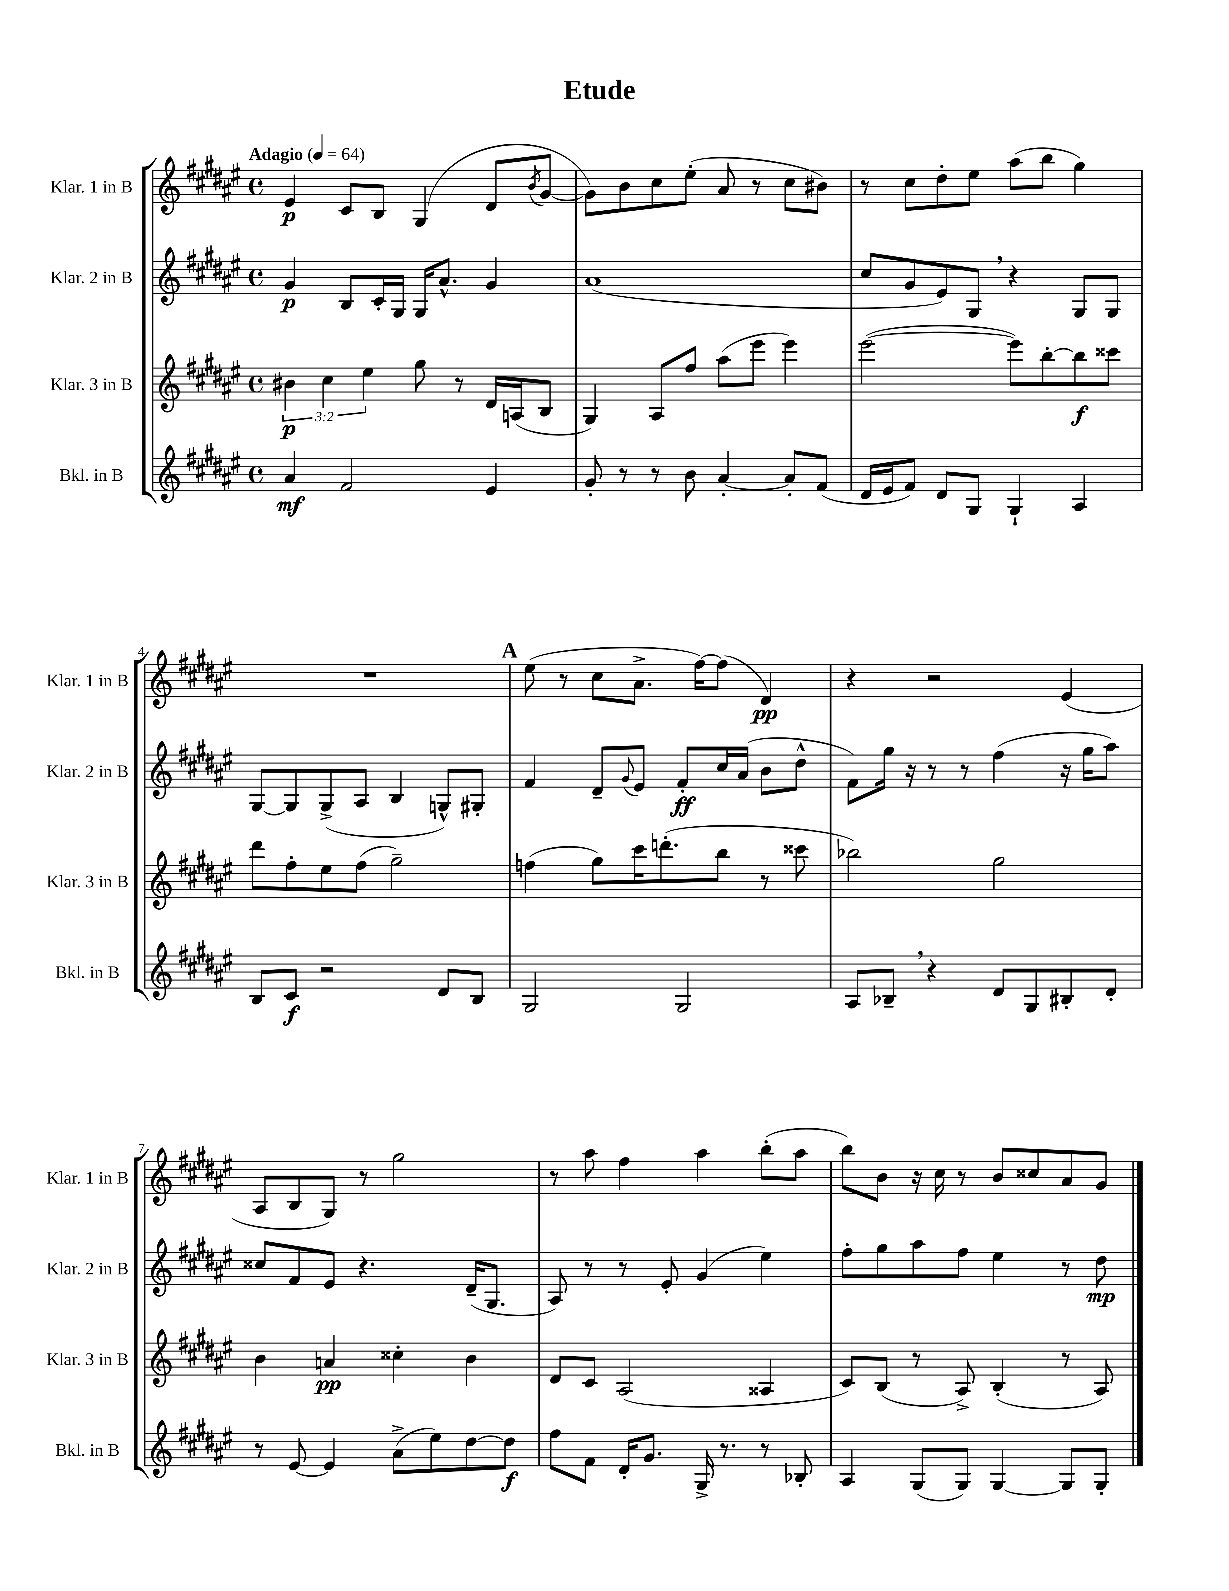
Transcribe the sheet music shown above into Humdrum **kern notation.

**kern	**kern	**kern	**kern
*staff4	*staff3	*staff2	*staff1
*clefG2	*clefG2	*clefG2	*clefG2
*k[f#c#g#d#a#e#]	*k[f#c#g#d#a#e#]	*k[f#c#g#d#a#e#]	*k[f#c#g#d#a#e#]
*M4/4	*M4/4	*M4/4	*M4/4
*met(c)	*met(c)	*met(c)	*met(c)
*MM64	*MM64	*MM64	*MM64
4a#	6b#	4g#	4e#
.	6cc#	.	.
2f#	.	8B	8c#
.	6ee#	.	.
.	.	16c#'	8B
.	.	16G#	.
.	8gg#	16G#	(4G#
.	.	8.a#^^	.
.	8r	.	.
4e#	16d#	4g#	8d#
.	(16A	.	.
.	.	.	8qb
.	8B	.	[8g#
=	=	=	=
8g#'	4G#)	(1a#	8g#])
8r	.	.	8b
8r	8A#	.	8cc#
8b	8ff#	.	(8ee#'
[4a#'	(8aa#	.	8a#
.	8eee#	.	8r
8a#']	4eee#)	.	8cc#
(8f#	.	.	8b#)
=	=	=	=
16d#	([2eee#	8cc#	8r
16e#	.	.	.
8f#)	.	8g#	8cc#
8d#	.	8e#)	8dd#'
8G#	.	8G#	8ee#
4G#`	8eee#])	4r	(8aa#
.	[8bb'	.	8bb
4A#	8bb]	8G#	4gg#)
.	8ccc##	8G#	.
=	=	=	=
8B	8ddd#	[8G#	1r
8c#	8ff#'	8G#]	.
2r	8ee#	(8G#^	.
.	(8ff#	8A#	.
.	2gg#~)	4B	.
8d#	.	8G^^)	.
8B	.	8G#'	.
=	=	=	=
2G#	(4ff	4f#	(8ee#
.	.	.	8r
.	8gg#)	8d#~	8cc#
.	.	8qqg#	.
.	16ccc#	8e#	8.a#^
.	(8.ddd'	.	.
2G#	.	8f#'	.
.	.	.	[16ff#)
.	8bb	16cc#	(8ff#]
.	.	(16a#	.
.	8r	8b	4d#)
.	8ccc##	8dd#^^	.
=	=	=	=
8A#	2bb-)	8f#)	4r
8B-~	.	16gg#	.
.	.	16r	.
4r	.	8r	2r
.	.	8r	.
8d#	2gg#	(4ff#	.
8G#	.	.	.
8B#'	.	16r	(4e#
.	.	16gg#	.
8d#'	.	8aa#)	.
=	=	=	=
8r	4b	8cc##	8A#
[8e#	.	8f#	8B
4e#]	4a	8e#	8G#)
.	.	4.r	8r
(8a#^	4cc##'	.	2gg#
8ee#)	.	.	.
[8dd#	4b	(16d#~	.
.	.	8.G#	.
8dd#]	.	.	.
=	=	=	=
8ff#	8d#	8A#)	8r
8f#	8c#	8r	8aa#
16d#'	(2A#	8r	4ff#
8.g#	.	.	.
.	.	8e#'	.
16G#^	.	(4g#	4aa#
8.r	.	.	.
8r	4A##	4ee#)	(8bb'
8B-'	.	.	8aa#
=	=	=	=
4A#	8c#)	8ff#'	8bb)
.	(8B	8gg#	8b
(8G#	8r	8aa#	16r
.	.	.	16cc#
8G#)	8A#^)	8ff#	8r
[4G#	(4B'	4ee#	8b
.	.	.	8cc##
8G#]	8r	8r	8a#
8G#'	8A#)	8dd#	8g#
==	==	==	==
*-	*-	*-	*-
